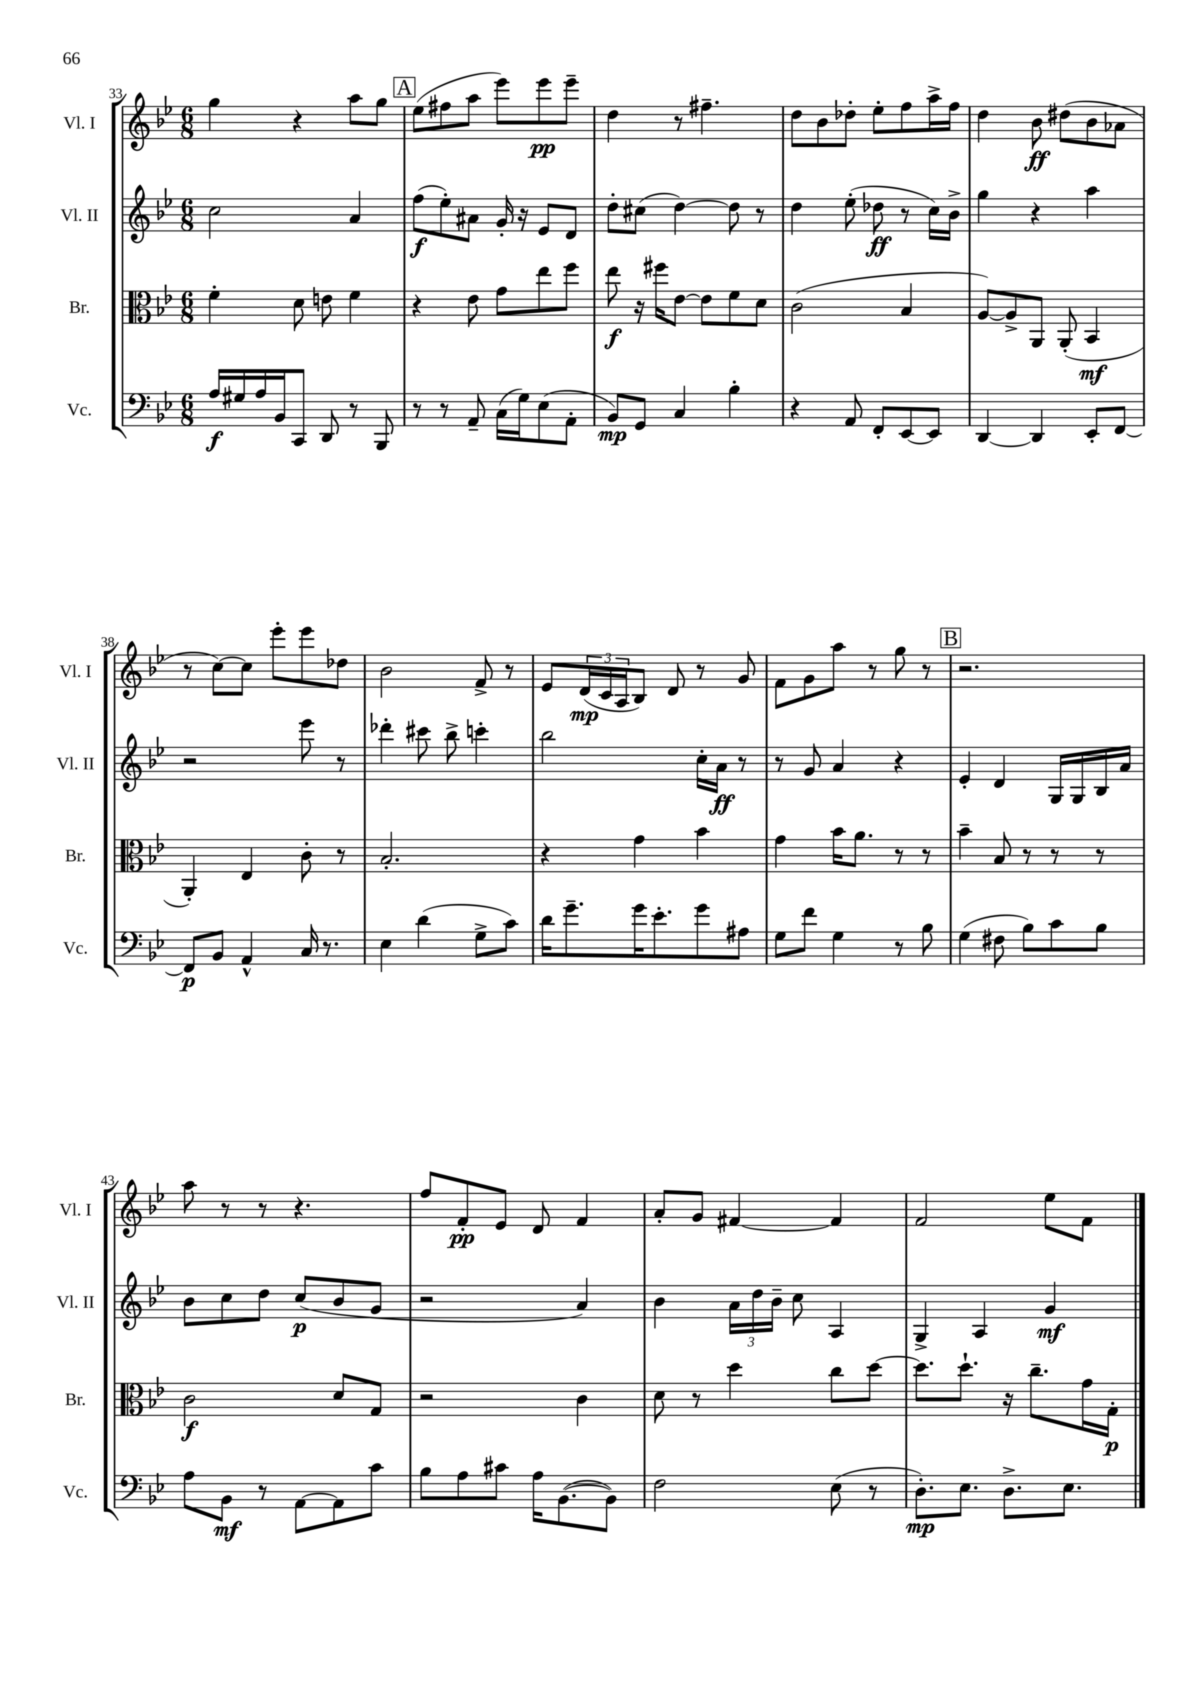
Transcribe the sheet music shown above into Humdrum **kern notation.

**kern	**dynam	**kern	**dynam	**kern	**dynam	**kern	**dynam
*part4	*part4	*part3	*part3	*part2	*part2	*part1	*part1
*staff4	*staff4	*staff3	*staff3	*staff2	*staff2	*staff1	*staff1
*I"Vc.	*	*I"Br.	*	*I"Vl. II	*	*I"Vl. I	*
*I'Vc.	*	*I'Br.	*	*I'Vl. II	*	*I'Vl. I	*
*clefF4	*	*clefC3	*	*clefG2	*	*clefG2	*
*k[b-e-]	*	*k[b-e-]	*	*k[b-e-]	*	*k[b-e-]	*
*M6/8	*	*M6/8	*	*M6/8	*	*M6/8	*
=33	=33	=33	=33	=33	=33	=33	=33
16A/LL	f	4f'\	.	2cc\	.	4gg\	.
16G#X/	.	.	.	.	.	.	.
16A/	.	.	.	.	.	.	.
16BB-/J	.	.	.	.	.	.	.
8CC/J	.	8d\	.	.	.	4r	.
8DD/	.	8en\	.	.	.	.	.
8r	.	4f\	.	4a/	.	8aa\L	.
8BBB-/	.	.	.	.	.	8gg\J	.
!!LO:REH:place=s1:t=A
=34	=34	=34	=34	=34	=34	=34	=34
8r	.	4r	.	(8ff\L	f	(8ee-\L	.
8r	.	.	.	8ee-'\)	.	8ff#X\	.
8AA~/	.	8e-\	.	8a#X\J	.	8aa\J	.
(16C\LL	.	8g\L	.	16g'/	.	8eee-\L)	.
16G\J)	.	.	.	16r	.	.	.
(8E-\	.	8ee-\	.	8e-/L	.	8eee-\	pp
8AA'\J	.	8ff\J	.	8d/J	.	8eee-~\J	.
=35	=35	=35	=35	=35	=35	=35	=35
8BB-/L)	mp	8ee-\	f	8dd'\L	.	4dd\	.
8GG/J	.	16r	.	(8cc#X\J	.	.	.
.	.	16ff#X\KL	.	.	.	.	.
4C/	.	[8e-\J	.	[4dd\)	.	8r	.
.	.	8e-\L]	.	.	.	4.ff#X~\	.
4B-'\	.	8f\	.	8dd\]	.	.	.
.	.	8d\J	.	8r	.	.	.
=36	=36	=36	=36	=36	=36	=36	=36
4r	.	(2c\	.	4dd\	.	8dd\L	.
.	.	.	.	.	.	8b-\	.
8AA/	.	.	.	(8ee-'\	.	8dd-X'\J	.
8FF'/L	.	.	.	8dd-X\	ff	8ee-'\L	.
[8EE-/	.	4B-/	.	8r	.	8ff\	.
8EE-/J]	.	.	.	16cc\LL)	.	16aa^\L	.
.	.	.	.	16b-^\JJ	.	16ff\JJ	.
=37	=37	=37	=37	=37	=37	=37	=37
[4DD/	.	[8A/L)	.	4gg\	.	4dd\	.
.	.	8A^/]	.	.	.	.	.
4DD/]	.	8AA/J	.	4r	.	8b-\	ff
.	.	(8AA'/	.	.	.	(8dd#X\L	.
8EE-'/L	.	4BB-/	mf	4aa\	.	8b-\	.
[8FF/J	.	.	.	.	.	8a-X\J	.
!!LO:LB:g=z
=38	=38	=38	=38	=38	=38	=38	=38
8FF/L]	p	4AA'/)	.	2r	.	8r	.
8BB-/J	.	.	.	.	.	[8cc\L)	.
4AA^^/	.	4E-/	.	.	.	8cc\J]	.
.	.	.	.	.	.	8eee-'\L	.
16C/	.	8c'\	.	8eee-\	.	8eee-\	.
8.r	.	.	.	.	.	.	.
.	.	8r	.	8r	.	8dd-X\J	.
=39	=39	=39	=39	=39	=39	=39	=39
4E-\	.	2.B-'/	.	4ddd-X'\	.	2b-\	.
(4d\	.	.	.	8ccc#X\	.	.	.
.	.	.	.	8bb-^\	.	.	.
8G^\L	.	.	.	4cccn'\	.	8f^/	.
8c\J)	.	.	.	.	.	8r	.
=40	=40	=40	=40	=40	=40	=40	=40
16d\KL	.	4r	.	2bb-\	.	8e-/L	.
8.g~\	.	.	.	.	.	.	.
.	.	.	.	.	.	(24d/L	mp
.	.	.	.	.	.	24c/	.
.	.	.	.	.	.	24A/J	.
16g\K	.	4g\	.	.	.	8B-/J)	.
8.e-'\	.	.	.	.	.	.	.
.	.	.	.	.	.	8d/	.
8g\	.	4b-\	.	16cc'\LL	.	8r	.
.	.	.	.	16a\JJ	ff	.	.
8A#X\J	.	.	.	8r	.	8g/	.
=41	=41	=41	=41	=41	=41	=41	=41
8G\L	.	4g\	.	8r	.	8f\L	.
8f\J	.	.	.	8g/	.	8g\	.
4G\	.	16b-\KL	.	4a/	.	8aa\J	.
.	.	8.a\J	.	.	.	.	.
.	.	.	.	.	.	8r	.
8r	.	8r	.	4r	.	8gg\	.
8B-\	.	8r	.	.	.	8r	.
!!LO:REH:place=s1:t=B
=42	=42	=42	=42	=42	=42	=42	=42
(4G\	.	4b-~\	.	4e-'/	.	2.r	.
8F#X\	.	8B-/	.	4d/	.	.	.
8B-\L)	.	8r	.	.	.	.	.
8c\	.	8r	.	16G/LL	.	.	.
.	.	.	.	16G/	.	.	.
8B-\J	.	8r	.	16B-/	.	.	.
.	.	.	.	16a/JJ	.	.	.
!!LO:LB:g=z
=43	=43	=43	=43	=43	=43	=43	=43
8A\L	.	2c\	f	8b-\L	.	8aa\	.
8BB-\J	mf	.	.	8cc\	.	8r	.
8r	.	.	.	8dd\J	.	8r	.
[8AA\L	.	.	.	(8cc/L	p	4.r	.
8AA\]	.	8d/L	.	8b-/	.	.	.
8c\J	.	8G/J	.	8g/J	.	.	.
=44	=44	=44	=44	=44	=44	=44	=44
8B-\L	.	2r	.	2r	.	8ff/L	.
8A\	.	.	.	.	.	8f'/	pp
8c#X\J	.	.	.	.	.	8e-/J	.
16A\KL	.	.	.	.	.	8d/	.
([8.BB-\	.	.	.	.	.	.	.
.	.	4c\	.	4a/)	.	4f/	.
8BB-\J])	.	.	.	.	.	.	.
=45	=45	=45	=45	=45	=45	=45	=45
2F\	.	8d\	.	4b-\	.	8a'/L	.
.	.	8r	.	.	.	8g/J	.
.	.	4dd\	.	24a\LL	.	[4f#X/	.
.	.	.	.	24dd\	.	.	.
.	.	.	.	24b-~\JJ	.	.	.
.	.	.	.	8cc\	.	.	.
(8E-\	.	8cc\L	.	4A/	.	4f#/]	.
8r	.	[8dd\J	.	.	.	.	.
=46	=46	=46	=46	=46	=46	=46	=46
8.D'\L)	mp	8.dd\L]	.	4G^/	.	2f/	.
8.E-\J	.	8.dd`\J	.	.	.	.	.
.	.	.	.	4A/	.	.	.
8.D^\L	.	16r	.	.	.	.	.
.	.	8.cc~\L	.	.	.	.	.
.	.	.	.	4g/	mf	8ee-\L	.
8.E-\J	.	.	.	.	.	.	.
.	.	16g\L	.	.	.	8f\J	.
.	.	16G'\JJ	p	.	.	.	.
==	==	==	==	==	==	==	==
*-	*-	*-	*-	*-	*-	*-	*-
